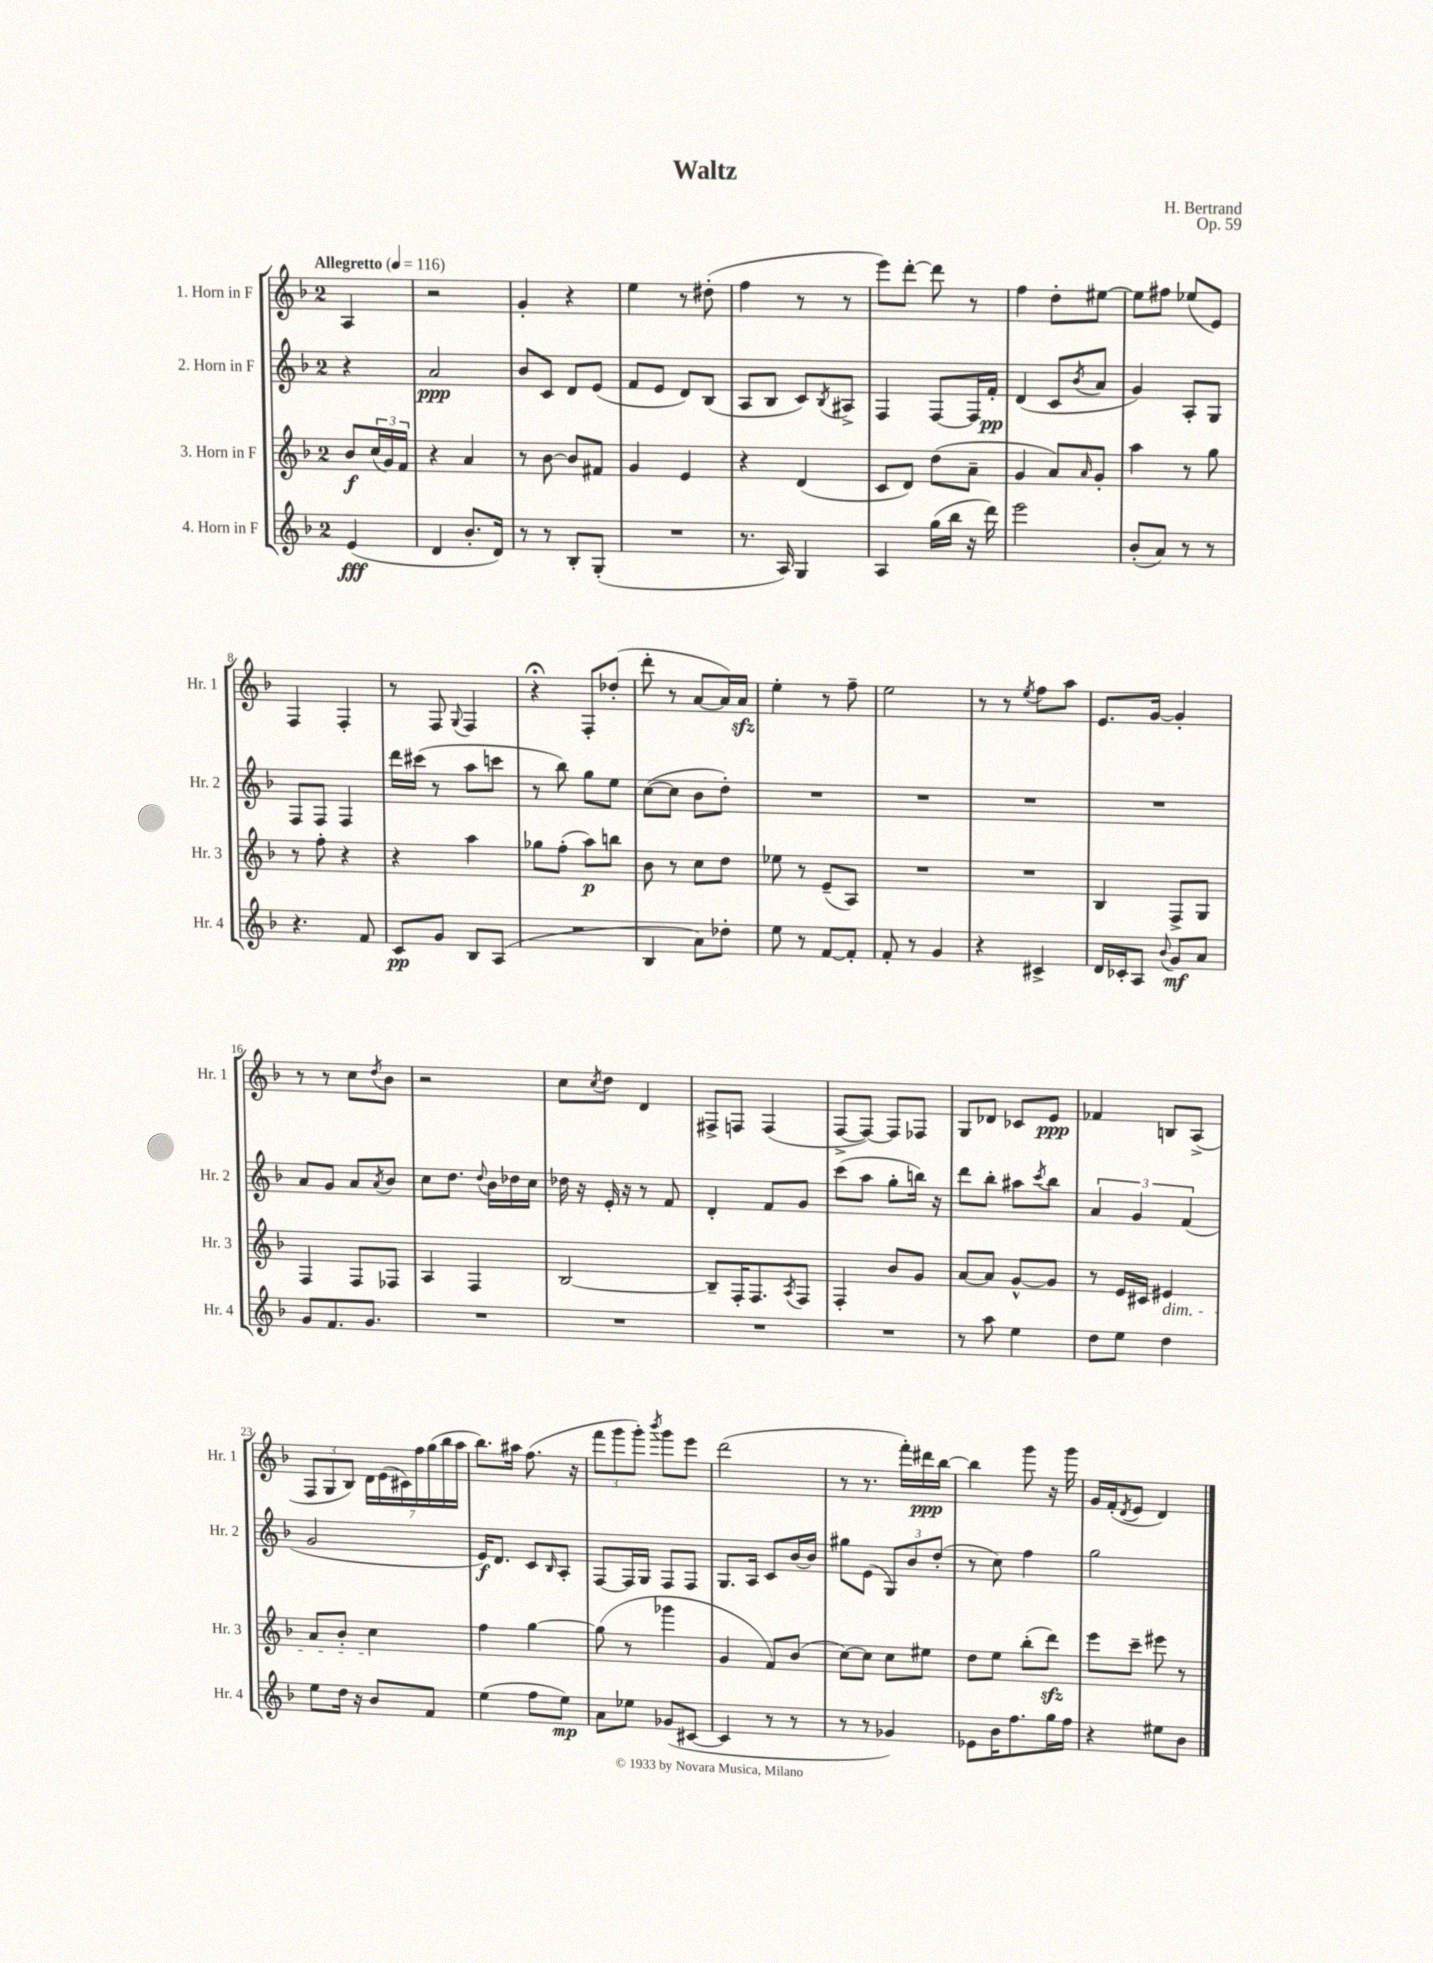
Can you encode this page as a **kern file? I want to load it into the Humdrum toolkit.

**kern	**kern	**kern	**kern
*staff4	*staff3	*staff2	*staff1
*clefG2	*clefG2	*clefG2	*clefG2
*k[b-]	*k[b-]	*k[b-]	*k[b-]
*M2/4	*M2/4	*M2/4	*M2/4
*MM116	*MM116	*MM116	*MM116
(4e/	8b-/L	4r	4A/
.	(24cc/L	.	.
.	24g/)	.	.
.	24f/JJ	.	.
=	=	=	=
4d/	4r	2a/	2r
8.b-'/L	4a/	.	.
16d/Jk)	.	.	.
=	=	=	=
8r	8r	8b-/L	4g'/
8r	[8b-\	8c/J	.
8B-'/L	8b-/]L	8d/L	4r
(8G'/J	8f#/J	(8e/J	.
=	=	=	=
2r	4g/	8f/L	4ee\
.	.	8e/J	.
.	4e/	8d/L)	8r
.	.	(8B-/J	(8dd#'\
=	=	=	=
8.r	4r	8A/L	4ff\
.	.	8B-/J	.
16A/)	.	.	.
4G/	(4d/	8c/L)	8r
.	.	8qB-/	.
.	.	8A#^/J	8r
=	=	=	=
4A/	8c/L	4F/	8eee\L)
.	8d/J)	.	[8ddd'\J
(16gg\LL	(8dd\L	[8F/L	8ddd\]
16bb-\JJ	.	.	.
16r	8a~\J	16F/]L	8r
16ddd\)	.	16f'/JJ	.
=	=	=	=
2eee\	4g/	(4d/	4ff\
.	8a/L)	8c/L	8dd'\L
.	16qqa/	8qb-/	.
.	8g'/J	8a/J	[8ee#\J
=	=	=	=
(8b-'/L	4aa\	4g/)	8ee#\]L
8a/J)	.	.	8ff#\J
8r	8r	8A'/L	(8ee-/L
8r	8gg\	8G/J	8e/J)
=	=	=	=
4.r	8r	8F/L	4F/
.	8ff'\	8F/J	.
.	4r	4F/	4F'/
8f/	.	.	.
=	=	=	=
8c/L	4r	16ddd\LL	8r
.	.	(16ccc#\JJ	.
8g/J	.	8r	8F/
.	.	.	8qqG/
8B-/L	4aa\	8aa\L	4F/
(8A/J	.	8ccc\J	.
=	=	=	=
2r	8gg-\L	8r	4r;
.	(8ff'\J	8bb-\)	.
.	8aa\L)	8gg\L	8F'/L
.	8bb\J	8ee\J	(8dd-'/J
=	=	=	=
4B-/	8b-\	([8cc\L	8ddd'\
.	8r	8cc\]J	8r
8a\L)	8cc\L	8b-\L	[8a/L
8dd-'\J	8dd\J	8dd'\J)	16a/]L)
.	.	.	16a/JJ
=	=	=	=
8ee\	8ee-\	2r	4ee'\
8r	8r	.	.
[8f/L	(8e~/L	.	8r
8f'/]J	8A/J)	.	8ff~\
=	=	=	=
8f'/	2r	2r	2ee\
8r	.	.	.
4g/	.	.	.
=	=	=	=
4r	2r	2r	8r
.	.	.	8r
.	.	.	8qee/
4c#^/	.	.	8ff\L
.	.	.	8aa\J
=	=	=	=
16d/LL	4B-/	2r	8.e/L
16c-'/J	.	.	.
8A/J	.	.	.
.	.	.	[16g/Jk
8qqb-/	.	.	.
8g/L	8F^/L	.	4g'/]
8a/J	8G/J	.	.
=	=	=	=
8g/L	4F/	8a/L	8r
8.f/	.	8g/J	8r
.	8F/L	8a/L	8cc\L
8.g/J	.	.	.
.	.	8qa/	8qdd/
.	8F-/J	8b-/J	8b-\J
=	=	=	=
2r	4A/	8cc\L	2r
.	.	8.dd\J	.
.	4F/	.	.
.	.	8qqdd/	.
.	.	16b-\LL	.
.	.	16dd-\	.
.	.	16cc\JJ	.
=	=	=	=
2r	[2B-/	16dd-\	8cc\L
.	.	16r	.
.	.	.	8qcc/
.	.	16e'/	8dd\J
.	.	16r	.
.	.	8r	4d/
.	.	8f/	.
=	=	=	=
2r	8B-~/]L	4d'/	8F#^/L
.	16F'/K	.	8F/J
.	8.F/	.	.
.	.	8f/L	(4F/
.	8qA/	.	.
.	8F/J	8g/J	.
=	=	=	=
2r	4F'/	(8ccc\L	[8F^/L
.	.	8aa\J	8F/_J)
.	8b-/L	8gg'\L	8F/]L
.	8g/J	16bb\Jk)	8F-/J
.	.	16r	.
=	=	=	=
8r	[8a/L	8ddd\L	8G/L
8aa\	8a/]J	8bb-'\J	8d-/J
4ee\	[8g^^/L	8aa#\L	8c-/L
.	.	8qccc/	.
.	8g/]J	8bb-\J	8e/J
=	=	=	=
8dd\L	8r	6a/	4f-/
8ee\J	16e/LL	.	.
.	.	6g/	.
.	16c#/JJ	.	.
4dd\	4e#/	.	8B/L
.	.	(6f/	.
.	.	.	(8A^/J
=	=	=	=
8ee\L	8a/L	2g/	12F/L
.	.	.	12G/
16dd\Jk	8b-'/J	.	.
.	.	.	12B-/J)
16r	.	.	.
8b-/L	4cc\	.	28d\LL
.	.	.	(28e\
.	.	.	28c#\)
.	.	.	28ff\
8f/J	.	.	.
.	.	.	(28gg\
.	.	.	28bb-\
.	.	.	28aa\JJ
=	=	=	=
(4ee\	4ff\	16e/LK)	8.bb-\L)
.	.	8.d/J	.
.	.	.	16aa#\Jk
8ff\L	[4gg\	8c/L	(8.ff\
.	.	16qqB-/	.
8ee\J)	.	8A'/J	.
.	.	.	16r
=	=	=	=
8a\L	(8gg\]	[8F/L	12fff\L
.	.	.	12ggg\
8ee-\J	8r	16F/]L	.
.	.	.	12ggg'\J)
.	.	16G/JJ	.
.	.	.	8qbbb-/
(8g-/L	4ggg-\	8F/L	8ggg\L
[8c#/J	.	8F/J	8eee\J
=	=	=	=
4c#/]	4g/	8.G/L	(2ddd\
.	.	16A/Jk	.
8r	8f/L)	8c/L	.
8r	(8b-/J	[16b-/L	.
.	.	16b-/]JJ	.
=	=	=	=
8r	[8cc\L)	8gg#\L	8r
8r	8cc\]J	(8e\J	8.r
4g-/)	8cc\L	12G/L)	.
.	.	.	16fff'\LL)
.	.	12b-/	.
.	8ee#\J	.	16ddd#\
.	.	(12dd'/J	.
.	.	.	[16bb-\JJ
=	=	=	=
8e-\L	8dd\L	8r	4bb-\]
16b-\K	8ee\J	8cc\)	.
8.ff\	.	.	.
.	(8bb-'\L	4ff\	8ggg\
16gg\L	8ddd\J)	.	16r
16ff\JJ	.	.	16ggg\
=	=	=	=
4r	8eee\L	2gg\	16g/LL
.	.	.	(16f'/J
.	.	.	8qd/
.	8ccc~\J	.	8e/J
8ee#\L	8eee#\	.	4d/)
8b-\J	8r	.	.
==	==	==	==
*-	*-	*-	*-
